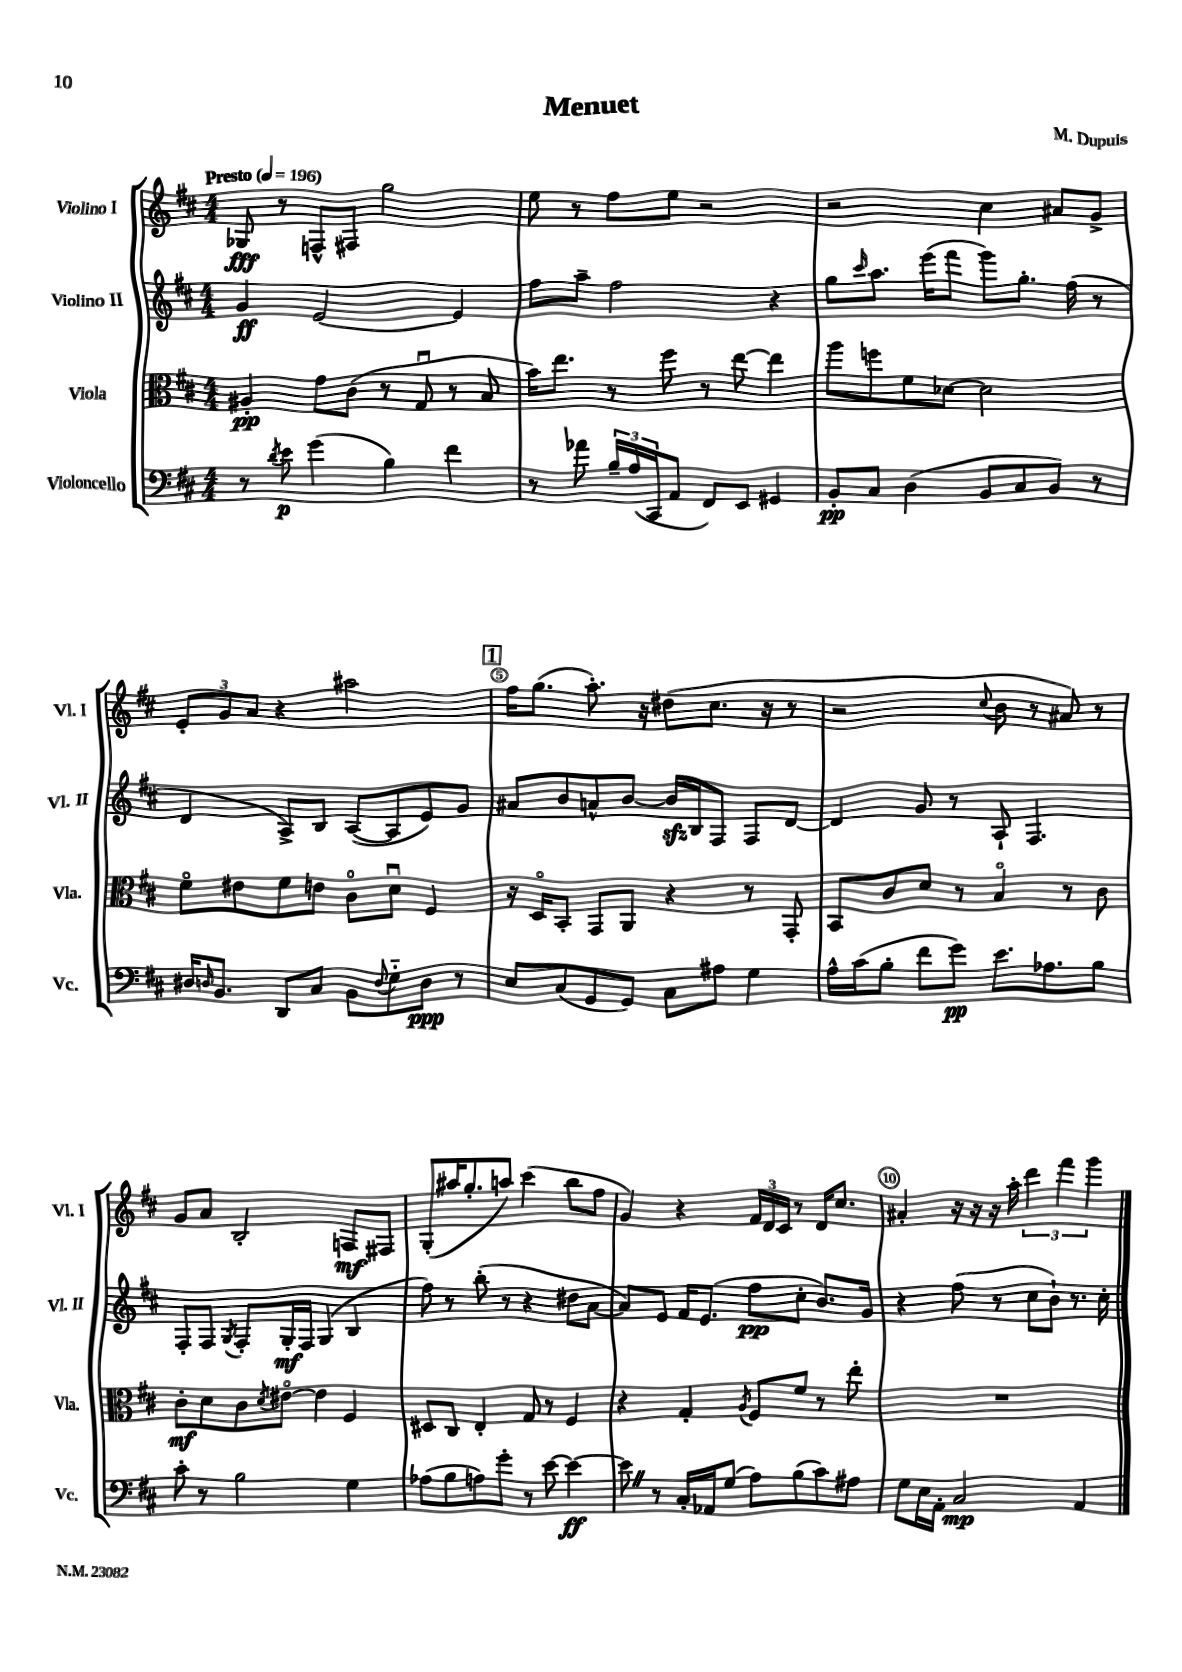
\header { title = "Menuet" composer = "M. Dupuis" }
<<
\new StaffGroup <<
\new Staff = "s0" \with { instrumentName = "Violino I" shortInstrumentName = "Vl. I" } {
    \clef treble \key d \major \numericTimeSignature \time 4/4 \tempo "Presto" 4 = 196
    ges8\fff r8 f8-^ fis8 g''2 |
    e''8 r8 fis''8 e''8 r2 |
    r2 cis''4 ais'8 g'8-> |
    \tuplet 3/2 { e'8-. g'8 a'8 } r4 ais''2 |
    \mark \markup { \box "1" } fis''16 g''8.( a''8.-.) r16 dis''8( cis''8. r16 r8 |
    r2 \appoggiatura { cis''8 } b'8 r8 ais'8) r8 |
    g'8 a'8 b2-. f8\mf fis8 |
    g8-.( ais''16 g''8.-. a''8) cis'''4( b''8 fis''8 |
    g'4) r4 \tuplet 3/2 { fis'16 d'16 cis'16 } r8 d'16 cis''8. |
    ais'4-. r16 r16 r16 a''16-. \tuplet 3/2 { d'''4 fis'''4 g'''4 } \bar "|." |
}
\new Staff = "s1" \with { instrumentName = "Violino II" shortInstrumentName = "Vl. II" } {
    \clef treble \key d \major \numericTimeSignature \time 4/4
    g'4\ff e'2~ e'4 |
    fis''8 a''8-- fis''2 r4 |
    g''8 \grace { cis'''16 } a''8. e'''16( fis'''8 g'''8) g''8.-. fis''16( r8 |
    d'4 a8->) b8 a8~( a8 e'8) g'8 |
    \mark \markup { \box "1" } ais'8 b'8 a'8-^ b'8~ b'16\sfz b16 fis8 fis8 d'8~ |
    d'4 g'8 r8 a8-! fis4. |
    fis8-. fis8 \acciaccatura { g8 } fis8-. g16-.\mf fis16 g4( b4 |
    fis''8) r8 b''8-.( r8 r4 dis''8 a'8~ |
    a'8) e'8 fis'16 e'8.( fis''8\pp cis''8-. b'8.) g'16 |
    r4 fis''8( r8 cis''8 b'8-!) r8. cis''16-. \bar "|." |
}
\new Staff = "s2" \with { instrumentName = "Viola" shortInstrumentName = "Vla." } {
    \clef alto \key d \major \numericTimeSignature \time 4/4
    ais4-.\pp g'8 cis'8( r8 g8\downbow r8 b8 |
    b'16) e''8. r8 fis''8 r8 e''8~ e''4 |
    a''8 f''8 fis'8 des'8~ des'2 |
    fis'8\flageolet eis'8 fis'8 e'8 cis'8\flageolet d'8\downbow fis4 |
    \mark \markup { \box "1" } r16 d16\flageolet b,8-. g,8 a,8 r4 r8 g,8-. |
    b,8 cis'8 d'8 r8 b4\flageolet r8 cis'8 |
    cis'8-.\mf d'8 cis'8 \acciaccatura { d'8 } eis'8~\flageolet eis'4 fis4 |
    dis8 cis8 e4-. g8 r8 fis4 |
    r4 g4-. \acciaccatura { a8 } fis8 fis'8 r8 e''8-. |
    R1 \bar "|." |
}
\new Staff = "s3" \with { instrumentName = "Violoncello" shortInstrumentName = "Vc." } {
    \clef bass \key d \major \numericTimeSignature \time 4/4
    r8 \acciaccatura { d'8 } e'8\p g'4( b4) fis'4 |
    r8 aes'8 \tuplet 3/2 { b16-- a16( cis,16 } a,8 fis,8) e,8 gis,4 |
    b,8-.\pp cis8 d4( b,8 cis8 b,8) r8 |
    dis16 \grace { d16 } b,8. d,8 cis8 b,8 \appoggiatura { fis8 } g8-_ d8\ppp r8 |
    \mark \markup { \box "1" } e8 cis8( g,8 g,8) cis8 ais8 g4 |
    a16-^ cis'16( b8-. fis'8 g'8\pp) e'8. aes8. b8 |
    cis'8-. r8 b2 g4 |
    aes8( b8 a8) g'8-. r8 e'8~ e'4~\ff |
    e'8 \once \override BreathingSign.text = \markup { \musicglyph "scripts.caesura.straight" } \breathe r8 cis16-. aes,16 g8( a8) b8( cis'8) ais8 |
    g8 e16 a,16-. cis2\mp a,4 \bar "|." |
}
>>
>>
\layout { \context { \Score \override BarNumber.break-visibility = ##(#f #t #t) barNumberVisibility = #(every-nth-bar-number-visible 5) \override BarNumber.stencil = #(make-stencil-circler 0.1 0.3 ly:text-interface::print) } }
